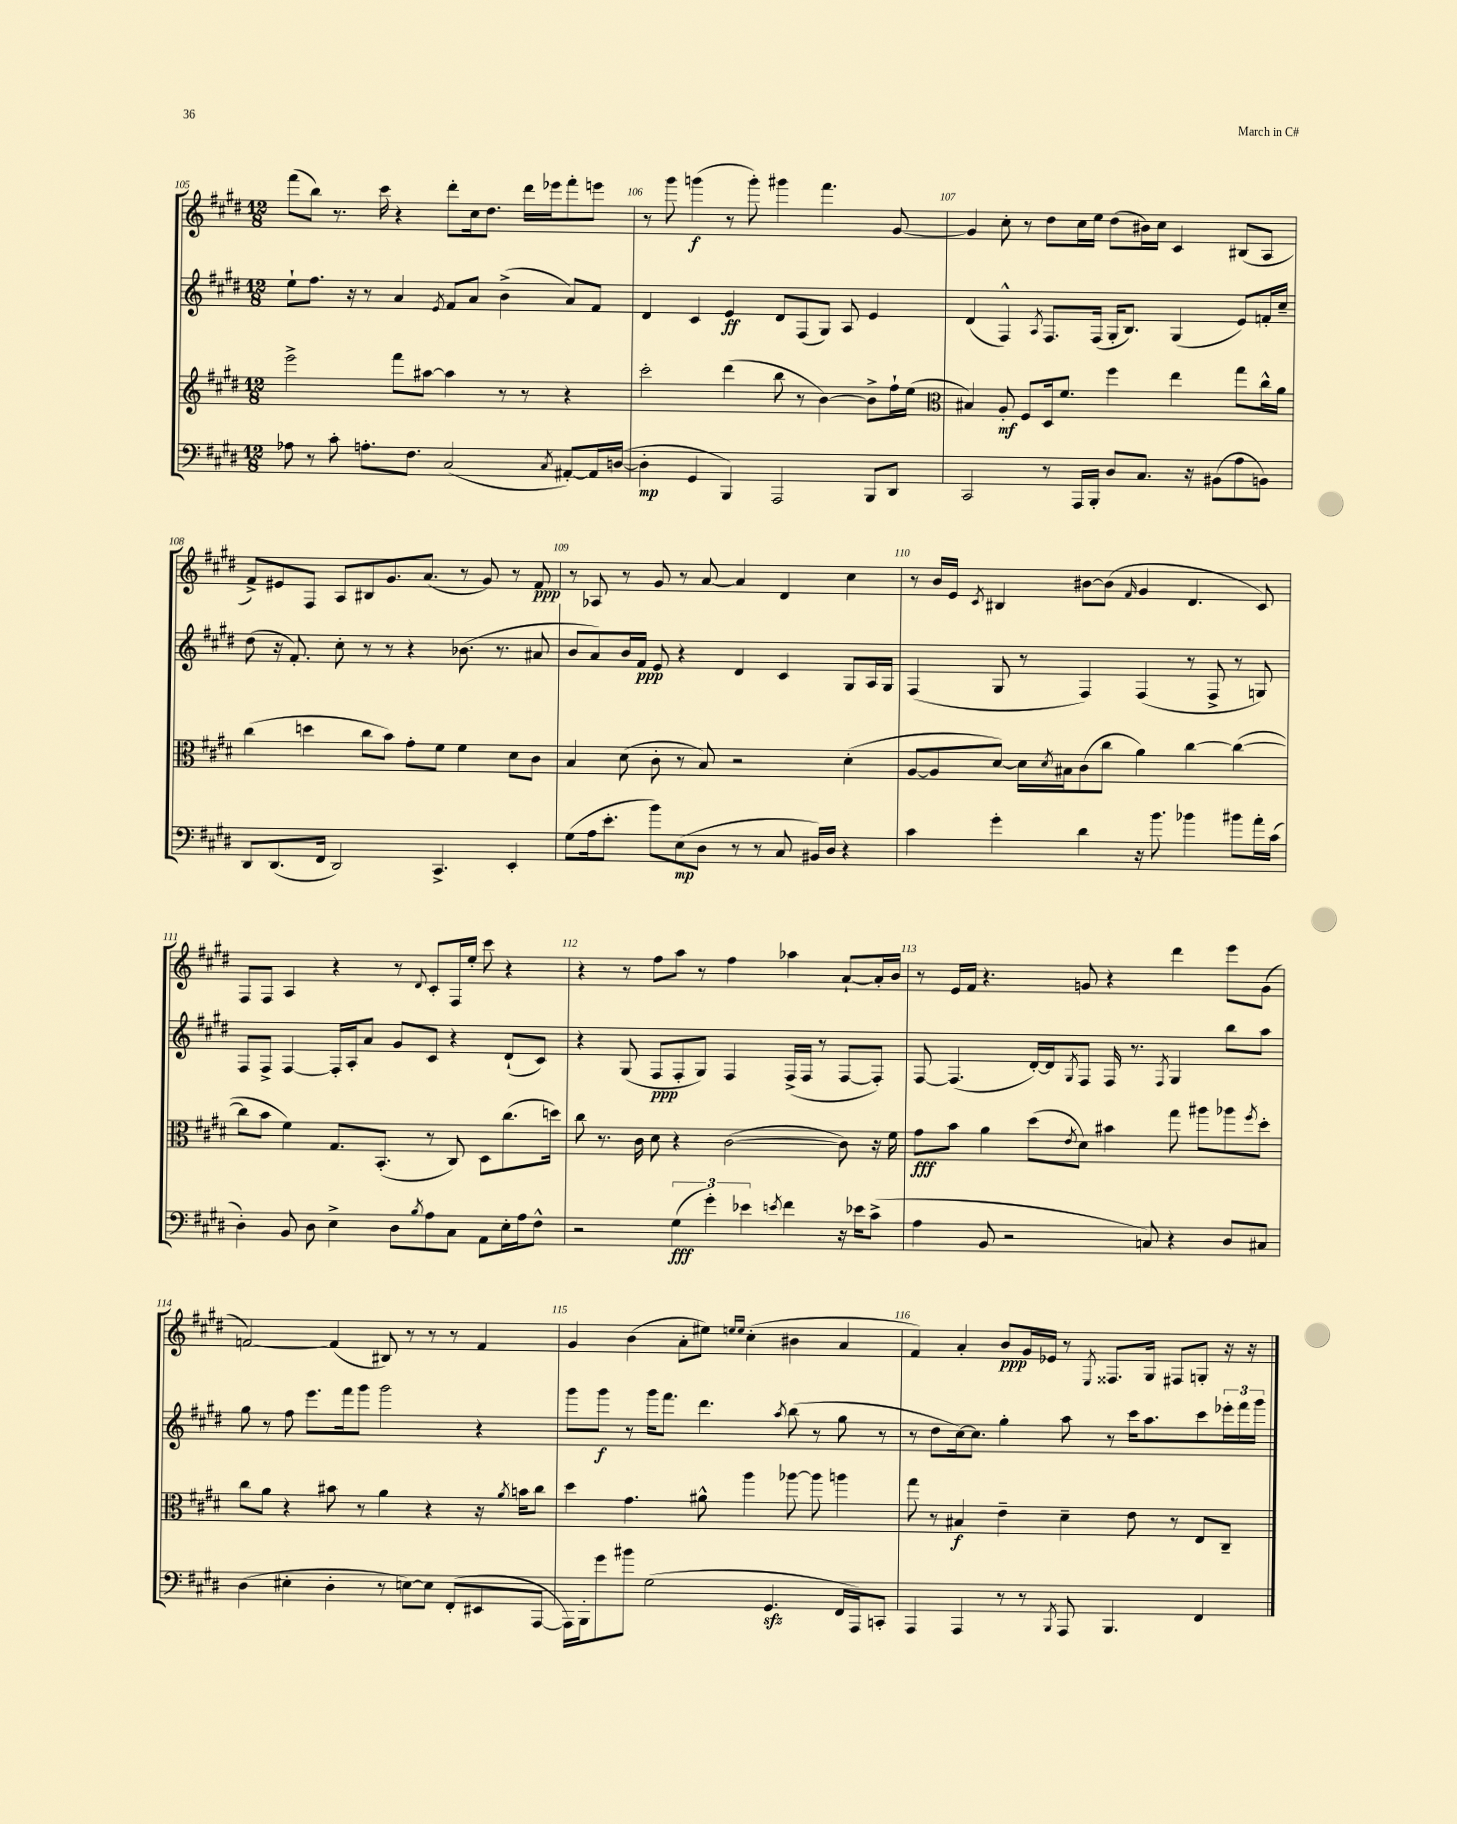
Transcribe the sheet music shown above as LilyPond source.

<<
\new StaffGroup <<
\new Staff = "s0" {
    \clef treble \key e \major \numericTimeSignature \time 12/8
    fis'''8( b''8) r8. cis'''16 r4 dis'''8-. cis''16 dis''8. dis'''16 ees'''16 fis'''8-. e'''8 |
    r8 gis'''8 g'''4\f( r8 g'''8-.) gis'''4 fis'''4. gis'8~ |
    gis'4 cis''8-. r8 dis''8 cis''16 e''16 dis''8( bis'16) cis''16 cis'4 bis8( a8 |
    fis'8->) eis'8 fis8 a8 bis8 gis'8. a'8.( r8 gis'8) r8 fis'8\ppp |
    r8 aes8 r8 gis'8 r8 a'8~ a'4 dis'4 cis''4 |
    r8 b'16 e'16 \acciaccatura { cis'8 } bis4 bis'8~ bis'8( \grace { fis'16 } gis'4 dis'4. cis'8) |
    fis8 fis8 a4 r4 r8 \appoggiatura { dis'8 } cis'8-. fis16 e''16-. cis'''8 r4 |
    r4 r8 fis''8 a''8 r8 fis''4 aes''4 a'8~-! a'16-. b'16 |
    r8 e'16 fis'16 r4. g'8 r4 dis'''4 e'''8 g'8( |
    f'2~) f'4( bis8) r8 r8 r8 f'4 |
    gis'4 b'4( a'8-. eis''8) \grace { e''16 e''16 } cis''4-.( bis'4 a'4 |
    fis'4) a'4-. b'8\ppp gis'16 ees'16 r8 \acciaccatura { e8 } fisis8. gis16 fis8 g8-. r16 r16 \bar "|." |
}
\new Staff = "s1" {
    \clef treble \key e \major \numericTimeSignature \time 12/8
    e''8-! fis''8. r16 r8 a'4 \acciaccatura { e'8 } fis'8 a'8 b'4->( a'8) fis'8 |
    dis'4 cis'4 e'4\ff dis'8 fis8( gis8) a8 e'4 |
    dis'4( fis4-^) \acciaccatura { a8 } fis8. fis16( gis16-. b8.) gis4( e'8) f'16-. cis''16-- |
    dis''8( r16 fis'8.-.) cis''8-. r8 r8 r4 bes'8.( r8. ais'8 |
    b'8 a'8) b'16 fis'16\ppp e'8 r4 dis'4 cis'4 gis8 a16 gis16 |
    fis4( gis8 r8 fis4) fis4( r8 fis8-> r8 g8) |
    fis8 fis8-> fis4~ fis16-. a16-. a'8 gis'8 cis'8 r4 dis'8-!( cis'8) |
    r4 gis8( fis8\ppp fis8-. gis8) fis4 fis16->( fis16 r8 fis8~ fis8-.) |
    fis8~ fis4.( dis'16~-.) dis'16 \acciaccatura { gis8 } fis8 fis16 r8. \acciaccatura { fis8 } gis4 b''8 a''8 |
    gis''8 r8 fis''8 e'''8. fis'''16 gis'''8 gis'''2 r4 |
    gis'''8 gis'''8\f r8 gis'''16 fis'''8. dis'''4. \acciaccatura { a''8 } b''8( r8 gis''8 r8 |
    r8 dis''8 cis''16~) cis''8. gis''4-. a''8 r8 cis'''16 a''8. cis'''8 \tuplet 3/2 { ees'''16-. fis'''16 gis'''16 } \bar "|." |
}
\new Staff = "s2" {
    \clef treble \key e \major \numericTimeSignature \time 12/8
    e'''2-> fis'''8 ais''8~ ais''4 r8 r8 r4 |
    cis'''2-. dis'''4( b''8 r8 b'4~) b'8-> fis''16-! e''16( |
    \clef alto bis4) a8-.\mf fis8 dis16 fis'8. fis''4 e''4 gis''8 cis''16-^ a'16 |
    cis''4( d''4 cis''8 b'8) gis'8-. fis'8 fis'4 dis'8 cis'8 |
    b4 dis'8( cis'8-. r8 b8) r2 dis'4-.( |
    a8~ a8 dis'8~) dis'16 \acciaccatura { dis'8 } bis16 cis'8( cis''8 a'4) cis''4~ cis''4~( |
    cis''8 b'8 fis'4) gis8. b,8.-.( r8 cis8) dis8 cis''8.( d''16) |
    cis''8 r8. cis'16 dis'8 r4 cis'2~( cis'8) r16 fis'16 |
    gis'8\fff b'8 a'4 dis''8( \acciaccatura { e'8 } dis'8) bis'4 gis''8 ais''8 aes''8 \acciaccatura { fis''8 } dis''8-. |
    cis''8 a'8 r4 bis'8 r8 a'4 r4 r16 \acciaccatura { a'8 } b'16 cis''8 |
    dis''4 gis'4. ais'8-^ a''4 aes''8~ aes''8 a''4 |
    gis''8 r8 bis4\f e'4-- dis'4-- e'8 r8 e8 cis8-- \bar "|." |
}
\new Staff = "s3" {
    \clef bass \key e \major \numericTimeSignature \time 12/8
    aes8 r8 cis'8-. a8.-. fis8. cis2( \acciaccatura { cis8 } ais,8~-.) ais,16 d16~( |
    d4-.\mp gis,4 b,,4) a,,2 b,,8 dis,8 |
    cis,2 r8 a,,16 b,,16-. dis8 cis8. r16 bis,8( a8 b,8) |
    dis,8 dis,8.( fis,16 dis,2) cis,4.-> e,4-. |
    gis8( a16 e'8.-. b'8) e8\mp( dis8 r8 r8 cis8 bis,16) dis16 r4 |
    cis'4 gis'4-. dis'4 r16 b'8. bes'4 bis'8 a'16-. cis'16( |
    dis4-.) b,8 dis8 e4-> dis8 \acciaccatura { b8 } a8 cis8 a,8 e16-. a16 fis8-^ |
    r2 \tuplet 3/2 { gis4\fff( gis'4-.) ees'4 } \acciaccatura { e'8 } fis'4 r16 ees'16 cis'8->( |
    a4 b,8 r2 c8) r4 dis8 cis8 |
    dis4( eis4-. dis4-. r8 e8~) e8 fis,8-.( eis,8 a,,8~ |
    a,,16) b,,16-. gis'8 bis'8 gis2( gis,4.\sfz fis,16 a,,16) c,8-. |
    a,,4 a,,4 r8 r8 \acciaccatura { b,,8 } a,,8 b,,4. fis,4 \bar "|." |
}
>>
>>
\layout { \context { \Score currentBarNumber = #105 \override BarNumber.break-visibility = ##(#f #t #t) barNumberVisibility = #all-bar-numbers-visible } }
